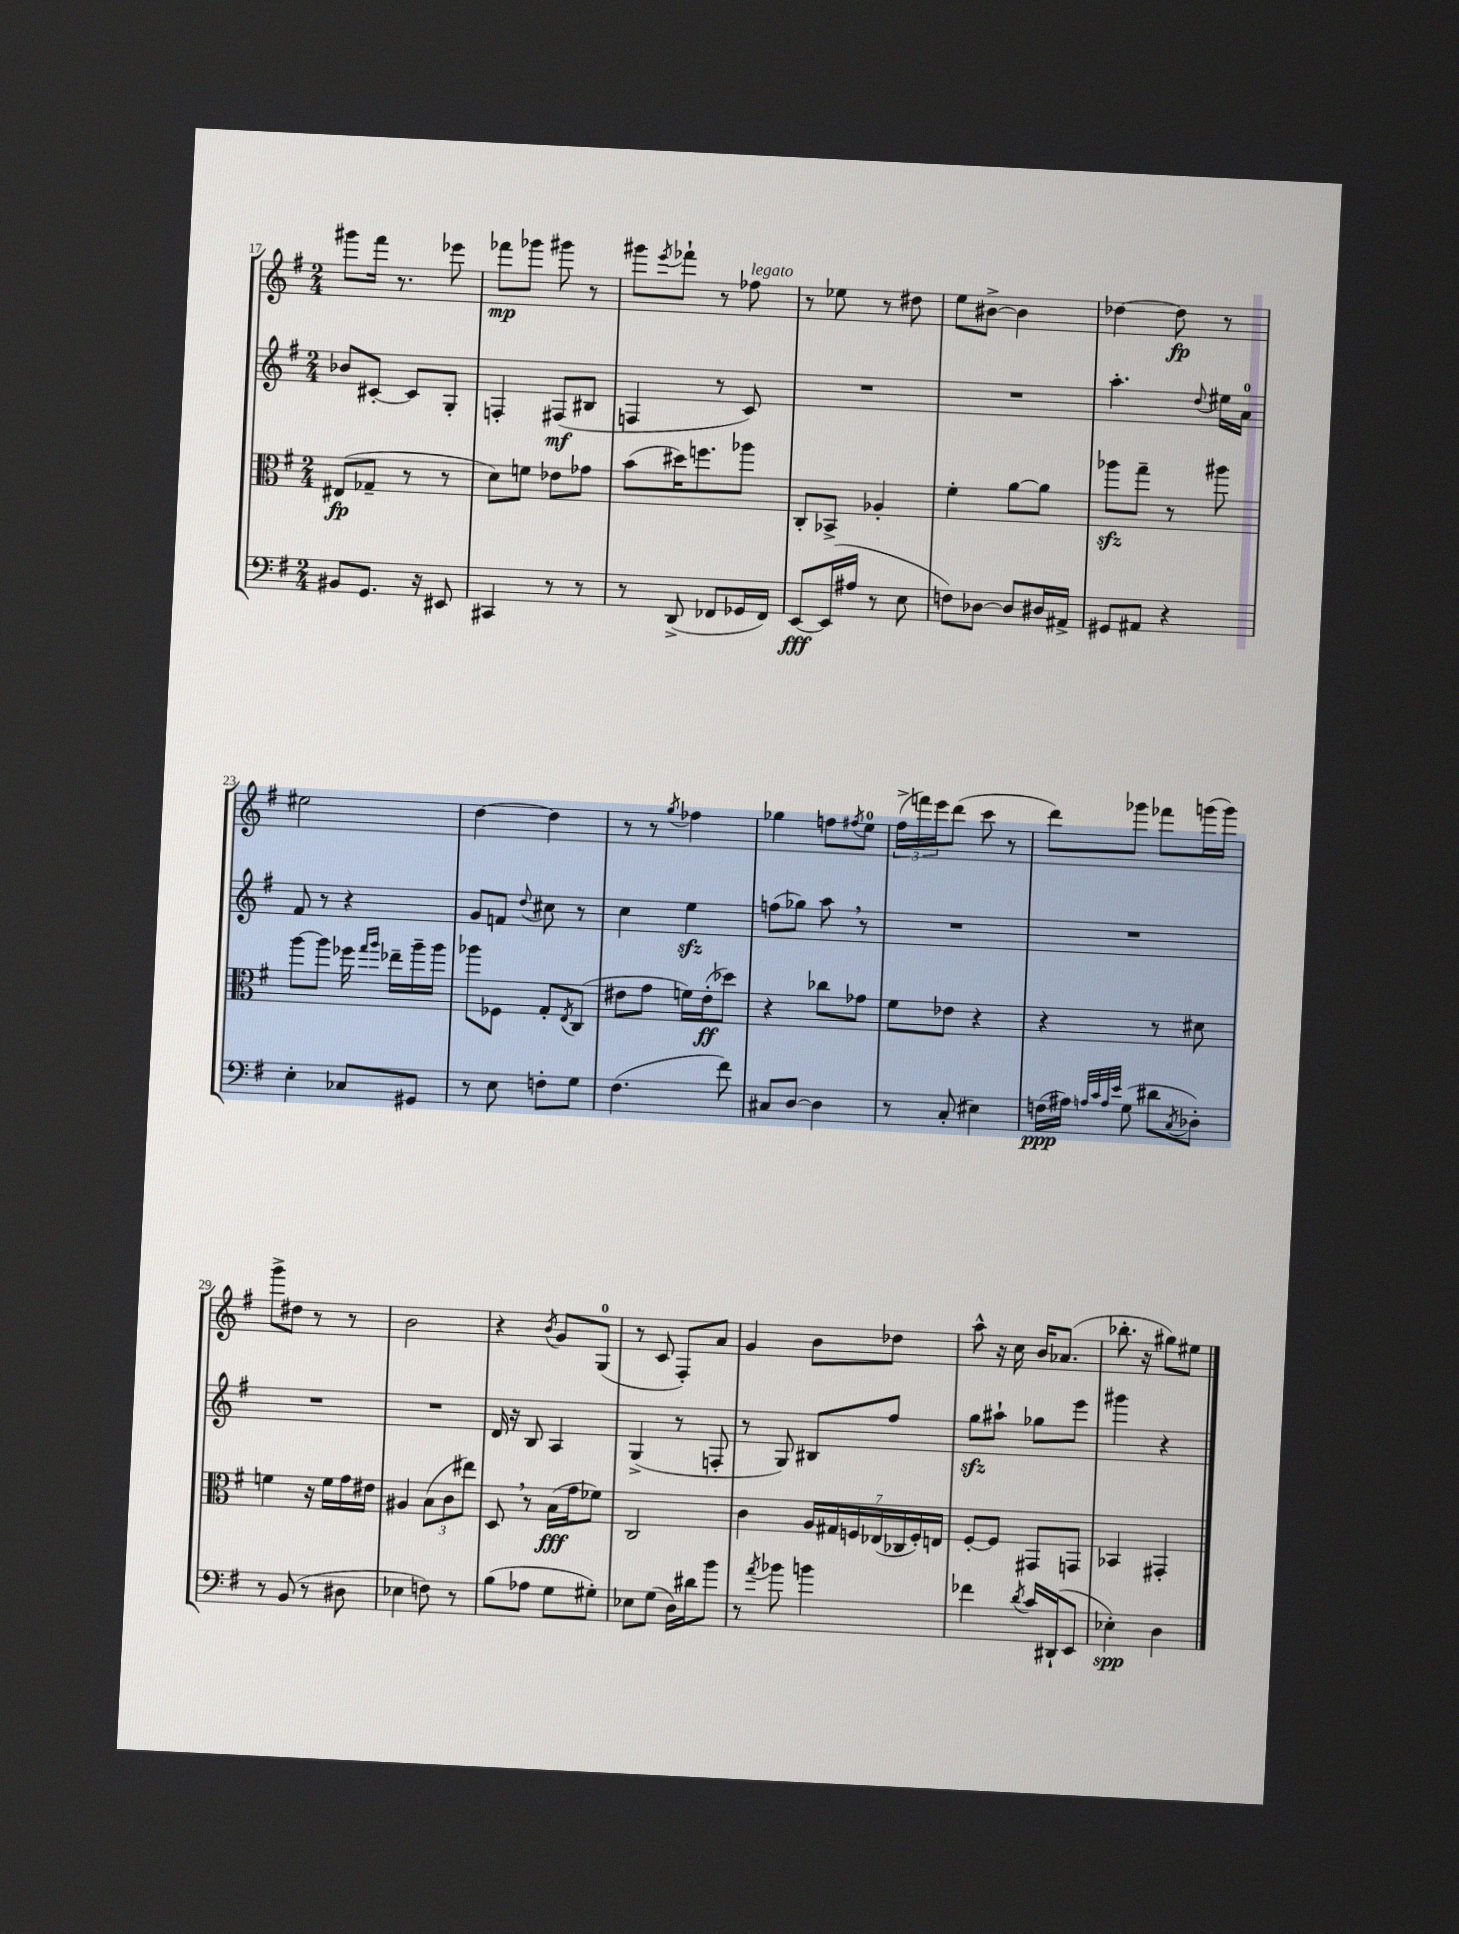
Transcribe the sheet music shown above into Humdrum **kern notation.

**kern	**kern	**kern	**kern
*staff4	*staff3	*staff2	*staff1
*clefF4	*clefC3	*clefG2	*clefG2
*k[f#]	*k[f#]	*k[f#]	*k[f#]
*M2/4	*M2/4	*M2/4	*M2/4
8BB#/L	(8E#/L	8b-/L	8ggg#\L
8.GG/J	8G-~/J	[8c#'/J	16fff#\Jk
.	.	.	8.r
.	8r	8c#/]L	.
16r	.	.	.
8EE#/	8r	8G'/J	8eee-\
=	=	=	=
4CC#/	8d\L)	4F'/	8fff-\L
.	8f\J	.	8ggg-\J
8r	8e-\L	(8F#/L	8ggg#\
8r	8g-\J	8B#/J	8r
=	=	=	=
8r	(8b\L	4F/	8ggg#\L
.	.	.	8qeee/
(8DD^/	16dd#\K)	.	8fff-`\J
.	8.ff\	.	.
8FF-/L	.	8r	8r
16GG-/L	8aa-\J	8c/)	8ff-\
16FF-/JJ)	.	.	.
=	=	=	=
[8EE/L	8C'/L	2r	8r
(16EE/]L	8BB-^/J	.	8ee-\
16A#/JJ	.	.	.
8r	4A-'/	.	8r
8E\	.	.	8dd#\
=	=	=	=
8F\L)	4f#'\	2r	8ee\L
[8D-\J	.	.	[8b#^\J
8D-/]L	[8a\L	.	4b#\]
16D#/L	8a\]J	.	.
16AA#^/JJ	.	.	.
=	=	=	=
8GG#/L	8aa-\L	4.aa'\	[4dd-\
8AA#/J	8gg~\J	.	.
4r	8r	.	8dd-\]
.	.	8qqdd/	.
.	8aa#\	16ee#\LL	8r
.	.	16a\JJ	.
=	=	=	=
4E'\	[8aa\L	8f#/	2ee#\
.	8aa\]J	8r	.
8C-/L	16ff-\	4r	.
.	16qqgg/LL	.	.
.	16qqaa/JJ	.	.
.	16ee-~\LL	.	.
8GG#/J	16aa~\	.	.
.	16aa\JJ	.	.
=	=	=	=
8r	8aa-\L	8g/L	[4dd\
8E\	8F-\J	8f/J	.
.	.	8qqdd/	.
8F'\L	8G'/L	8cc#\	4dd\]
.	8qE/	.	.
8G\J	(8C/J	8r	.
=	=	=	=
(4.F#\	8e#\L	4cc\	8r
.	8g\J	.	8r
.	.	.	8qgg/
.	16f\LL)	4ee\	4ff-\
.	(16e#'\J	.	.
8f#\)	8dd-\J)	.	.
=	=	=	=
8C#/L	4r	(8ff\L	4gg-\
[8D/J	.	8gg-\J)	.
4D\]	8cc-\L	8aa\	8ff\L
.	.	.	8qff#/
.	8g-\J	8r	8ee\J
=	=	=	=
8r	8f#\L	2r	(24ff#^\LL
.	.	.	24fff\)
.	.	.	24eee\J
(8C'/	8e-\J	.	(8ddd\J
4E#\)	4r	.	8ccc\
.	.	.	8r
=	=	=	=
(16F\LL	4r	2r	8ddd\L)
16A#\JJ)	.	.	.
32qqA/LLL	.	.	.
32qqc/	.	.	.
32qqA/	.	.	.
32qqe/JJJ	.	.	.
(8G\	.	.	8ggg-\J
8d#\L	8r	.	8fff-\L
8qC/	.	.	.
8D-'\J)	8d#\	.	(16ggg\L
.	.	.	16ggg\JJ)
=	=	=	=
8r	4f\	2r	8ggg^\L
(8BB/	.	.	8dd#\J
8r	16r	.	8r
.	16f\LL	.	.
8D#\	16g\	.	8r
.	16e#\JJ	.	.
=	=	=	=
4E-\	4A#/	2r	2b\
8F\)	(12B\L	.	.
.	12c\	.	.
8r	.	.	.
.	12ee#\J)	.	.
=	=	=	=
(8B\L	8D/	16d/	4r
.	.	16r	.
8A-\J	8r	8B/	.
.	.	.	8qb/
8G\L	(16B\LL	4A/	8g/L
.	16g\J	.	.
8G#'\J)	8f-\J)	.	(8G/J
=	=	=	=
8E-\L	2C/	(4G^/	8r
(8G\J	.	.	8c/
16D\LL)	.	8r	8F#'/L)
16d#\J	.	.	.
8b\J	.	8F'/	8a/J
=	=	=	=
8r	4c\	8r	4g/
8qa/	.	.	.
8b-\	.	8G/)	.
4b\	28A/LL	8B#/L	8b\L
.	28G#/	.	.
.	28F/	.	.
.	(28E-/	.	.
.	.	8ff#/J	8dd-\J
.	28C-/	.	.
.	28F'/)	.	.
.	28E/JJ	.	.
=	=	=	=
4f-\	[8F#'/L	8gg\L	8aa^^\
.	8F#/]J	8aa#`\J	16r
.	.	.	16cc\
8qd/	.	.	.
16c/LL	8GG#/L	8gg-\L	16b/LK
(16DD#`/J	.	.	(8.a-/J
8EE/J	8GG/J	8eee\J	.
=	=	=	=
4E-'\)	4BB-/	4ggg#\	8.bb-'\
.	.	.	16r
4D\	4GG#'/	4r	8gg#\L)
.	.	.	8ee#\J
==	==	==	==
*-	*-	*-	*-
